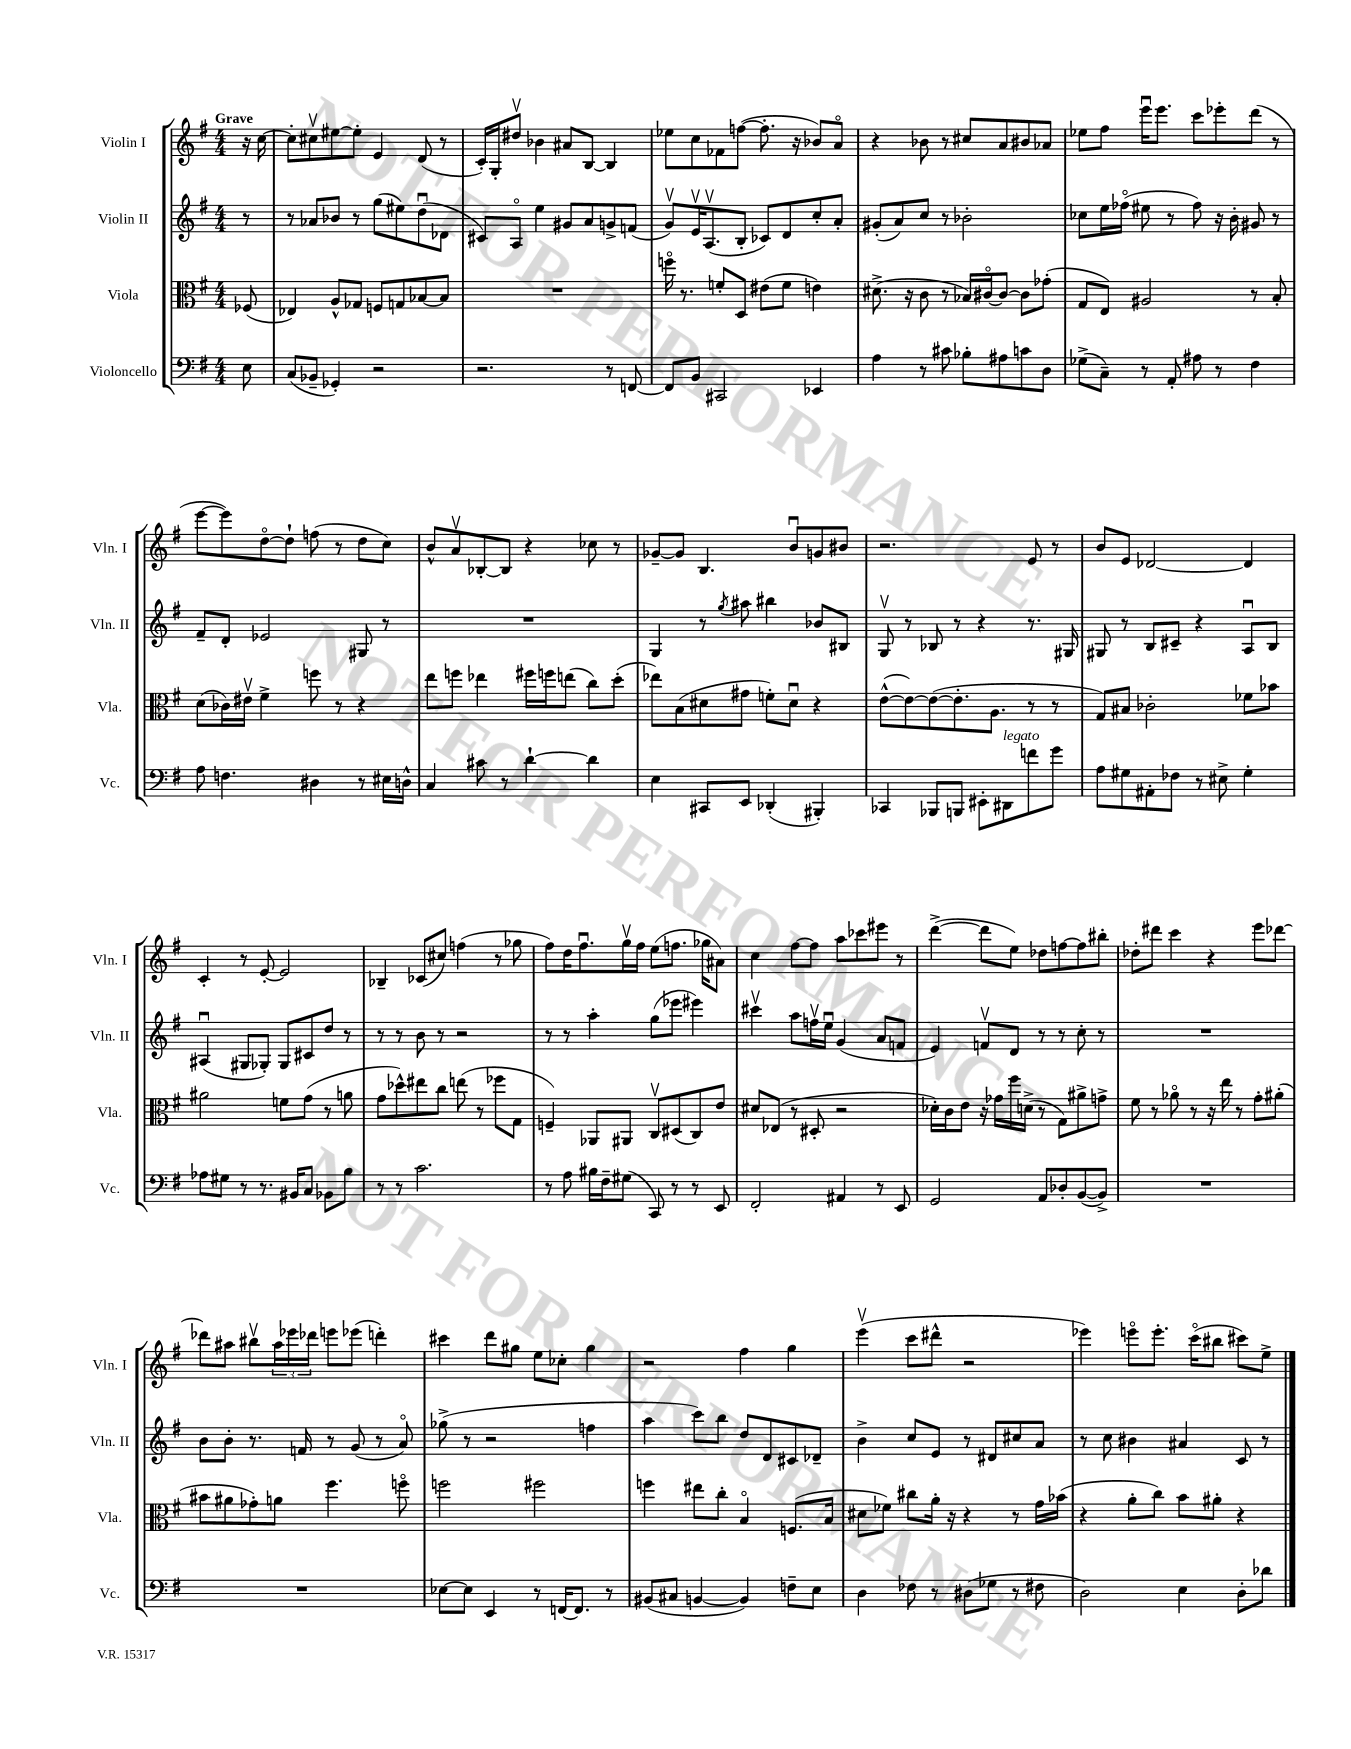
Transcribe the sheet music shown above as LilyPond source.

<<
\new StaffGroup <<
\new Staff = "s0" \with { instrumentName = "Violin I" shortInstrumentName = "Vln. I" } {
    \clef treble \key g \major \numericTimeSignature \time 4/4 \partial 8 \tempo "Grave"
    r16 c''16~ |
    c''8-. cis''8\upbow eis''8~ eis''8-. e'4 d'8( r8 |
    c'16-.) g16-. dis''8\upbow bes'4 ais'8 b8~ b4 |
    ees''8 c''8 fes'8 f''8~( f''8.-. r16 bes'8) a'8\flageolet |
    r4 bes'8 r8 cis''8 a'8 bis'8 aes'8 |
    ees''8 fis''8 e'''16\downbow e'''8. c'''8 ees'''8-. d'''8( r8 |
    e'''8~ e'''8) d''8~\flageolet d''8-! f''8( r8 d''8 c''8) |
    b'8-^ a'8\upbow bes8~-. bes8 r4 ces''8 r8 |
    ges'8~-- ges'8 b4. b'8\downbow g'8 bis'8 |
    r2. e'8 r8 |
    b'8 e'8 des'2~ des'4 |
    c'4-. r8 e'8~-. e'2 |
    bes4-- ces'8( cis''8) f''4( r8 ges''8 |
    fis''8) d''16 fis''8.\downbow g''16\upbow fis''16 e''8( f''8. ges''16 ais'8) |
    c''4 fis''8~ fis''8 a''8 ces'''8 eis'''8 r8 |
    d'''4~->( d'''8 e''8) des''8 f''8~ f''8 bis''8-. |
    des''8-. dis'''8 c'''4 r4 e'''8 des'''8~ |
    des'''8 ais''8 bis''8\upbow \tuplet 3/2 { ais''16 ees'''16 des'''16 } e'''8 ees'''8( d'''4-.) |
    cis'''4 d'''8 gis''8 e''8 ces''8-. gis''4 |
    r2 fis''4 g''4 |
    e'''4\upbow( c'''8 dis'''8-^ r2 |
    ees'''4) e'''8\flageolet e'''8.-. c'''16\flageolet( bis''8 cis'''8) e''8-> \bar "|." |
}
\new Staff = "s1" \with { instrumentName = "Violin II" shortInstrumentName = "Vln. II" } {
    \clef treble \key g \major \numericTimeSignature \time 4/4 \partial 8
    r8 |
    r8 aes'8 bes'8 r8 g''8( eis''8) d''8\downbow( des'8 |
    cis'8) a8\flageolet e''4 gis'8 a'8 g'8-> f'8( |
    g'8\upbow) e'16\upbow a8.\upbow( b8-. ces'8) d'8 c''8-. a'8-. |
    gis'8-.( a'8) c''8 r8 bes'2-. |
    ces''8 e''16 fes''16\flageolet( eis''8 r8 fes''8) r16 b'16-. gis'8 r8 |
    fis'8-- d'8-. ees'2 gis8 r8 |
    R1 |
    g4 r8 \acciaccatura { g''8 } ais''8 bis''4 bes'8 bis8 |
    g8\upbow r8 bes8 r8 r4 r8. gis16 |
    gis8 r8 b8 cis'8-- r4 a8\downbow b8 |
    ais4\downbow( gis8 ges8-.) ges8 cis'8 d''8 r8 |
    r8 r8 b'8 r8 r2 |
    r8 r8 a''4-. g''8( ees'''8 eis'''4) |
    cis'''4\upbow a''8 f''16\upbow e''16\downbow g'4( a'8 f'8 |
    e'4) f'8\upbow d'8 r8 r8 c''8-. r8 |
    R1 |
    b'8 b'8-. r8. f'16 r8 g'8( r8 a'8\flageolet) |
    ges''8->( r8 r2 f''4 |
    a''4 c'''8) b''8 d''8 d'8 cis'8 des'8-- |
    b'4-> c''8 e'8 r8 dis'8 cis''8 a'8 |
    r8 c''8 bis'4 ais'4 c'8 r8 \bar "|." |
}
\new Staff = "s2" \with { instrumentName = "Viola" shortInstrumentName = "Vla." } {
    \clef alto \key g \major \numericTimeSignature \time 4/4 \partial 8
    fes8( |
    ees4) a8-^ ges8 f8 g8 bes8~ bes8 |
    R1 |
    f''16\flageolet r8. f'8-. d8 eis'8( f'8 e'4) |
    dis'8.->( r16 c'8 r8 bes16) cis'16~\flageolet cis'8~ cis'8 ges'8-.( |
    g8 e8) ais2 r8 b8-. |
    d'8( ces'16) eis'16\upbow fis'4-> f''8 r8 r4 |
    e''8 f''8 ees''4 fis''16 f''16 e''8( c''8) d''8-.( |
    ees''8) b8( dis'8 gis'8 f'8-.) dis'8\downbow r4 |
    e'8~-^( e'8~) e'8~( e'8.-. a8. r8 r8 |
    g8) bis8 ces'2-. fes'8 bes'8 |
    ais'2 f'8 g'8( r8 a'8 |
    g'8 des''8-^) eis''8 c''8 e''8( r8 fes''8 g8 |
    f4--) aes,8 ais,8 c8\upbow dis8( c8) e'8 |
    dis'8 ees8( r8 dis8-. r2 |
    des'16-.) c'16 e'8 r16 ges'16 fis''16 d'16->( r8 g8) ais'8-> g'8-> |
    fis'8 r8 aes'8\flageolet r8 r16 e''16 r8 g'8-. ais'8-.( |
    bis'8 ais'8 ges'8-.) a'8 fis''4. f''8\flageolet |
    f''2 fis''2 |
    f''4 eis''8 c''8-. b4\flageolet f8.( b16 |
    dis'8 fes'8) cis''8 a'16-. r16 r4 r8 g'16 bes'16( |
    r4 a'8-. c''8) b'8 ais'8-. r4 \bar "|." |
}
\new Staff = "s3" \with { instrumentName = "Violoncello" shortInstrumentName = "Vc." } {
    \clef bass \key g \major \numericTimeSignature \time 4/4 \partial 8
    e8 |
    c8( bes,8-- ges,4-.) r2 |
    r2. r8 f,8~ |
    f,8 b,8 cis,2 ees,4 |
    a4 r8 cis'8 bes8-. ais8 c'8 d8 |
    ges8->( c8--) r8 a,8-. ais8 r8 fis4 |
    a8 f4. dis4 r8 eis16 d16-^ |
    c4 cis'8 r8 d'4~-! d'4 |
    e4 cis,8 e,8 des,4-.( bis,,4-.) |
    ces,4 bes,,8 b,,8 eis,8-. dis,8^\markup { \italic "legato" } f'8 g'8 |
    a8 gis8 ais,8-. fes8 r8 eis8-> gis4-. |
    aes8 gis8 r8 r8. bis,16 c8 bes,8 b8 |
    r8 r8 c'2. |
    r8 a8 bis16 fis16-- gis8( c,8) r8 r8 e,8 |
    fis,2-. ais,4 r8 e,8 |
    g,2 a,8 des8-. b,8~( b,8->) |
    R1 |
    R1 |
    ees8~ ees8 e,4 r8 f,16~ f,8. r8 |
    bis,8( cis8 b,4~ b,4) f8-- e8 |
    d4 fes8 r8 dis8( ges8 r8 fis8 |
    d2) e4 d8-. des'8 \bar "|." |
}
>>
>>
\layout { \context { \Score \remove "Bar_number_engraver" } }
